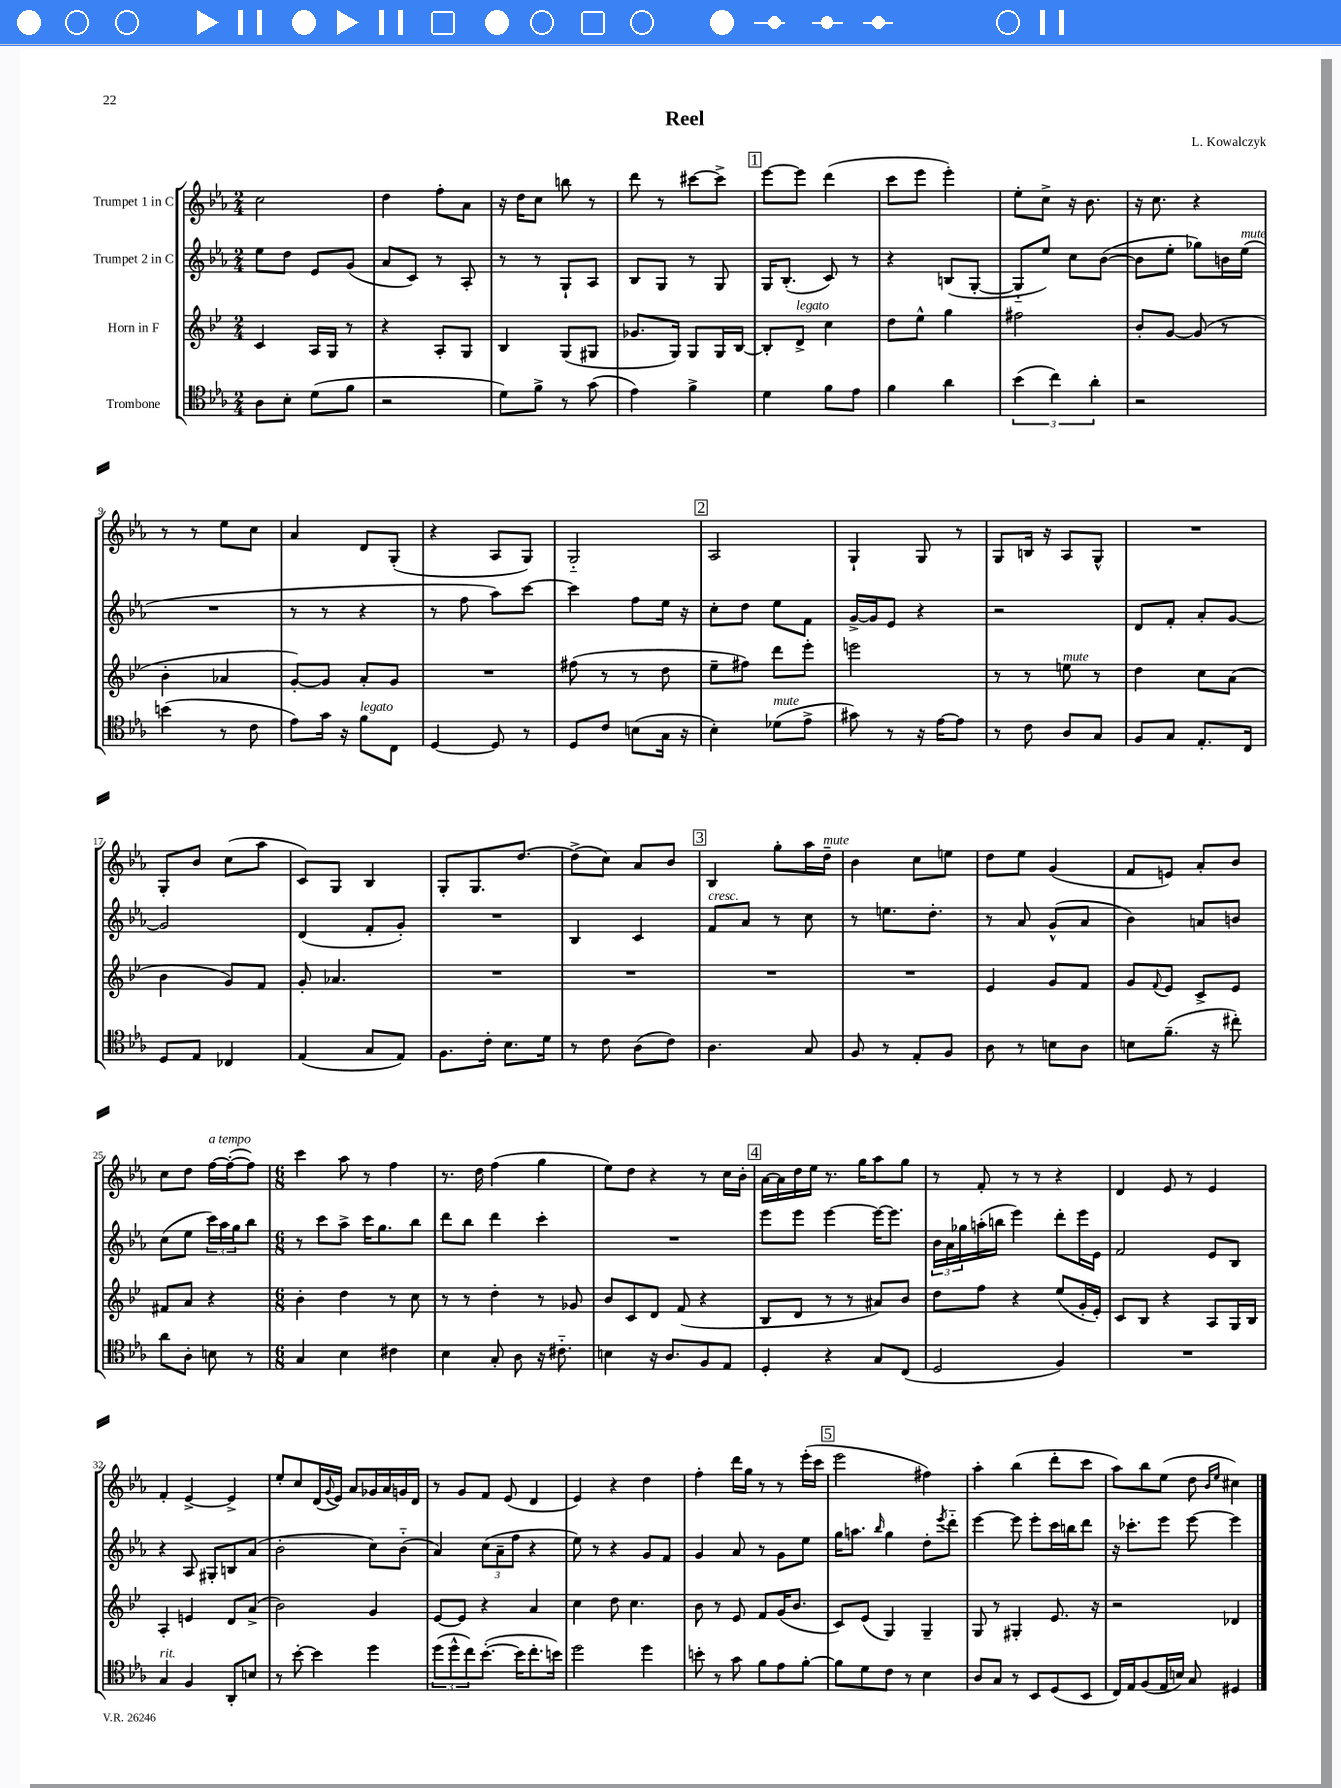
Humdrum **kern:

**kern	**kern	**kern	**kern
*part4	*part3	*part2	*part1
*staff4	*staff3	*staff2	*staff1
*I"Trombone	*I"Horn in F	*I"Trumpet 2 in C	*I"Trumpet 1 in C
*clefC4	*clefG2	*clefG2	*clefG2
*k[b-e-a-]	*k[b-e-]	*k[b-e-a-]	*k[b-e-a-]
*M2/4	*M2/4	*M2/4	*M2/4
=1	=1	=1	=1
8A-\L	4c/	8ee-\L	2cc\
8B-'\J	.	8dd\J	.
(8d\L	16A/LL	8e-/L	.
.	16G/JJ	.	.
8f\J	8r	(8g/J	.
=2	=2	=2	=2
2r	4r	8a-/L	4dd\
.	.	8c/J)	.
.	8A'/L	8r	8ff'\L
.	8G/J	8A-'/	8a-\J
=3	=3	=3	=3
8d\L)	4B-/	8r	16r
.	.	.	16dd\KL
8f^\J	.	8r	8cc\J
8r	(8G/L	8G`/L	8bbn\
(8g\	8G#X/J	8A-/J	8r
=4	=4	=4	=4
4e-\)	8.g-X/L	8B-/L	8ddd\
.	.	8G/J	8r
.	16G/Jk)	.	.
4f^\	8G/L	8r	[8ccc#X\L
.	16G/L	8G/	8ccc#^\J]
.	[16B-/JJ	.	.
!!LO:REH:place=s1:t=1
=5	=5	=5	=5
4d\	8B-'/L]	16G/KL	[8eee-\L
.	.	(8.B-'/J	.
!	!LO:TX:a:i:t=legato	!	!
.	8d^/J	.	8eee-\J]
8f\L	4cc\	8c/)	(4ddd\
8e-\J	.	8r	.
=6	=6	=6	=6
4f\	8dd\L	4r	8ccc\L
.	8ee-^^\J	.	8eee-\J
4a-\	4gg\	(8Bn/L	4eee-'\)
.	.	[8G'/J	.
=7	=7	=7	=7
(6b-\	2ff#X\	8G/L]	8ee-'\L
.	.	8ee-/J)	8cc^\J
6cc\)	.	.	.
.	.	8cc\L	16r
.	.	.	8.b-\
6a-'\	.	.	.
.	.	([8b-\J	.
=8	=8	=8	=8
2r	8b-'/L	8b-\L]	16r
.	.	.	8.cc\
.	[8g/J	8ee-'\J	.
.	(8g/]	8gg-X\L)	4r
.	8r	16bn\L	.
!	!	!LO:TX:a:i:t=mute	!
.	.	(16ee-\JJ	.
!!LO:LB:g=z
=9	=9	=9	=9
(4bn\	4b-'\	2r	8r
.	.	.	8r
8r	4a-X/	.	8ee-\L
8c\	.	.	8cc\J
=10	=10	=10	=10
8e-\L)	[8g'/L)	8r	4a-/
16g\Jk	8g/J]	8r	.
16r	.	.	.
!LO:TX:a:i:t=legato	!	!	!
8f\L	8a'/L	4r	8d/L
8C\J	8g/J	.	(8G'/J
=11	=11	=11	=11
[4D/	2r	8r	4r
.	.	8ff\	.
8D/]	.	8aa-\L)	8A-/L
8r	.	[8ccc\J	8G/J)
=12	=12	=12	=12
8D/L	(8ff#X\	4ccc\]	2G/
8c/J	8r	.	.
(8Bn\L	8r	8ff\L	.
16G\Jk	8dd\	16ee-\Jk	.
16r	.	16r	.
!!LO:REH:place=s1:t=2
=13	=13	=13	=13
4B-'\)	8ee-~\L	8cc'\L	2A-/
.	8ff#X\J)	8dd\J	.
!LO:TX:a:i:t=mute	!	!	!
(8d-X\L	8ddd\L	8ee-\L	.
8e-^\J	8eee-'\J	8f\J	.
=14	=14	=14	=14
8g#X\)	2eeen\	[16g^/LL	4G`/
.	.	16g/J]	.
8r	.	8e-/J	.
16r	.	4r	8G/
[16e-\KL	.	.	.
8e-\J]	.	.	8r
=15	=15	=15	=15
8r	8r	2r	8G/L
8c\	8r	.	16Bn/Jk
.	.	.	16r
!	!LO:TX:a:i:t=mute	!	!
8A-/L	8een\	.	8A-/L
8G/J	8r	.	8G^^/J
=16	=16	=16	=16
8F/L	4dd\	8d/L	2r
8G/J	.	8f'/J	.
8.E-'/L	8cc\L	8a-'/L	.
.	(8a\J	[8g/J	.
16C/Jk	.	.	.
!!LO:LB:g=z
=17	=17	=17	=17
8D/L	4b-\	2g/]	8G'/L
8E-/J	.	.	8b-/J
4C-X/	8g/L)	.	(8cc\L
.	8f/J	.	8aa-\J
=18	=18	=18	=18
(4E-/	8g'/	(4d/	8c/L)
.	4.a-X/	.	8G/J
8G/L	.	8f'/L	4B-/
8E-/J)	.	8g'/J)	.
=19	=19	=19	=19
8.F\L	2r	2r	8G'/L
.	.	.	8.G/
16c'\Jk	.	.	.
8.B-\L	.	.	.
.	.	.	[8.dd/J
16d\Jk	.	.	.
=20	=20	=20	=20
8r	2r	4B-/	(8dd^\L]
8c\	.	.	8cc\J)
(8A-\L	.	4c/	8a-/L
8c\J)	.	.	8b-/J
!!LO:REH:place=s1:t=3
=21	=21	=21	=21
!	!	!LO:TX:a:i:t=cresc.	!
4.A-\	2r	8f/L	4B-/
.	.	8a-/J	.
.	.	8r	8gg'\L
8G/	.	8cc\	16aa-\L
!	!	!	!LO:TX:a:i:t=mute
.	.	.	16dd~\JJ
=22	=22	=22	=22
8F/	2r	8r	4b-\
8r	.	8.een\L	.
8E-'/L	.	.	8cc\L
.	.	8.dd'\J	.
8F/J	.	.	8een\J
=23	=23	=23	=23
8A-\	4e-/	8r	8dd\L
8r	.	8a-/	8ee-\J
8Bn\L	8g/L	(8g^^/L	(4g/
8A-\J	8f/J	8a-/J	.
=24	=24	=24	=24
8Bn\L	8g/L	4b-\)	8f/L
.	8qqf/	.	.
(8.f~\J	8e-/J	.	8en/J)
.	8c^/L	8an/L	8a-'/L
16r	.	.	.
8cc#X'\)	8e-/J	8bn/J	8b-/J
!!LO:LB:g=z
=25	=25	=25	=25
8a-\L	8f#X/L	(8cc\L	8cc\L
8A-'\J	8a/J	8ee-\J	8dd\J
!	!	!	!LO:TX:a:i:t=a tempo
8Bn\	4r	24ccc\LL)	[16ff\LL
.	.	24aa-\	.
.	.	.	(16ff'\J_
.	.	24gg\J	.
8r	.	8bb-\J	8ff\J])
=26	=26	=26	=26
*M6/8	*M6/8	*M6/8	*M6/8
4G/	4b-'\	8r	4ccc\
.	.	8ccc\L	.
4B-\	4dd\	8aa-^\J	8aa-\
.	.	16ccc\KL	8r
.	.	8.gg\	.
4c#X\	8r	.	4ff\
.	8cc\	8bb-\J	.
=27	=27	=27	=27
4B-\	8r	8ddd\L	8.r
.	8r	8bb-\J	.
.	.	.	16dd\
8G'/	4dd'\	4ddd\	(4ff\
8A-\	.	.	.
16r	8r	4ccc'\	4gg\
8.c#X\	.	.	.
.	8g-X/	.	.
=28	=28	=28	=28
4Bn\	8b-/L	2.r	8ee-\L)
.	8c/	.	8dd\J
16r	8d/J	.	4r
8.A-/L	.	.	.
.	(8f/	.	.
8F/	4r	.	8r
8E-/J	.	.	16cc\LL
.	.	.	16b-'\JJ
!!LO:REH:place=s1:t=4
=29	=29	=29	=29
4D'/	8B-/L	8eee-\L	[16a-\LL
.	.	.	16a-\]
.	8d/J	8eee-\J	16dd\
.	.	.	16ee-\JJ
4r	8r	[4eee-\	8.r
.	8r	.	.
.	.	.	16gg\KL
8G/L	8a#X/L)	16eee-\KL_	8aa-\
.	.	8.eee-\J]	.
(8C/J	8b-/J	.	8gg\J
=30	=30	=30	=30
2D/	8dd\L	24b-\LL	8r
.	.	24a-\	.
.	.	24gg-X\	.
.	8ff\J	(16aan'\	8f'/
.	.	16bbn\JJ	.
.	4r	4eee-\)	8r
.	.	.	8r
4F/)	(8ee-/L	8ddd'\L	4r
.	16g'/L	16eee-\L	.
.	16e-'/JJ)	16e-\JJ	.
=31	=31	=31	=31
2.r	8c/L	2f/	4d/
.	8B-/J	.	.
.	4r	.	8e-/
.	.	.	8r
.	8A/L	8e-/L	4e-/
.	16G/L	8B-/J	.
.	16B-/JJ	.	.
!!LO:LB:g=z
=32	=32	=32	=32
!LO:TX:a:i:t=rit.	!	!	!
4G/	4A'/	4r	4f'/
4F/	4en/	8A-/	[4e-^/
.	.	8G#X'/L	.
8AA-'/L	8d/L	8Bn/	4e-^/]
8Bn/J	(8a^/J	(8a-/J	.
=33	=33	=33	=33
8r	2b-\)	2b-'\	8ee-'/L
[8b-'\	.	.	8cc/
4b-\]	.	.	(16d/L
.	.	.	8qqg/
.	.	.	16e-/JJ)
.	.	.	8a-/L
4dd\	4g/	8cc\L)	16g-X/L
.	.	.	16a-/
.	.	(8b-\J	16gn/
.	.	.	16d/JJ
=34	=34	=34	=34
(12dd\L	[8e-/L	4a-/)	8r
12dd^^\	.	.	.
.	8e-/J]	.	8g/L
12cc\)	.	.	.
([8.b-'\J	4r	(12cc\L	8f/J
.	.	12a-~\	.
.	.	.	(8e-/
.	.	12ff\J	.
16b-\KL]	.	.	.
8.cc'\	4a/	4r	4d/
16bn\Jk)	.	.	.
=35	=35	=35	=35
2dd\	4cc\	8ee-\)	4e-/)
.	.	8r	.
.	8dd\	4r	4r
.	4.cc\	.	.
4dd\	.	8g/L	4dd\
.	.	8f/J	.
=36	=36	=36	=36
8bn'\	8b-\	4g/	4ff'\
8r	8r	.	.
8g\	8e-/	8a-/	16ddd\LL
.	.	.	16gg\JJ
8f\L	8f/L	8r	8r
8e-\	(16g/K	8g\L	8r
.	8.b-/J	.	.
[8f'\J	.	8ee-\J	(16eee-'\LL
.	.	.	16ccc\JJ
!!LO:REH:place=s1:t=5
=37	=37	=37	=37
8f\L]	8c/L)	16gg\KL	2eee-\
.	.	8.aan\J	.
8d\	(8e-/J	.	.
.	.	16qqbb-/	.
8c\J	4G/)	4gg\	.
8r	.	.	.
4B-\	4G~/	8dd'\L	4ff#X\)
.	.	8qeee-/	.
.	.	8ddd\J	.
=38	=38	=38	=38
8A-/L	8G/	[4eee-\	4aa-'\
8G/J	8r	.	.
8r	4G#X'/	8eee-\]	(4bb-\
8BB-/L	.	8eee-'\L	.
(8D/	8.e-/	16ccc\L	8ddd'\L
.	.	16bbn\J	.
8BB-/J	.	8ddd\J	8ccc\J
.	16r	.	.
=39	=39	=39	=39
16C/LL)	2r	16r	8aa-\L)
16E-/J	.	8.ccc-X'\L	.
(8F/	.	.	8bb-\
16E-/L	.	8eee-\J	(8ee-\J
16Bn/JJ)	.	.	.
8G/	.	[8eee-\	8dd\
.	.	.	16qqb-/LL
.	.	.	16qqee-/JJ
4D#X/	4d-X/	4eee-\]	4cc#X\)
==	==	==	==
*-	*-	*-	*-
